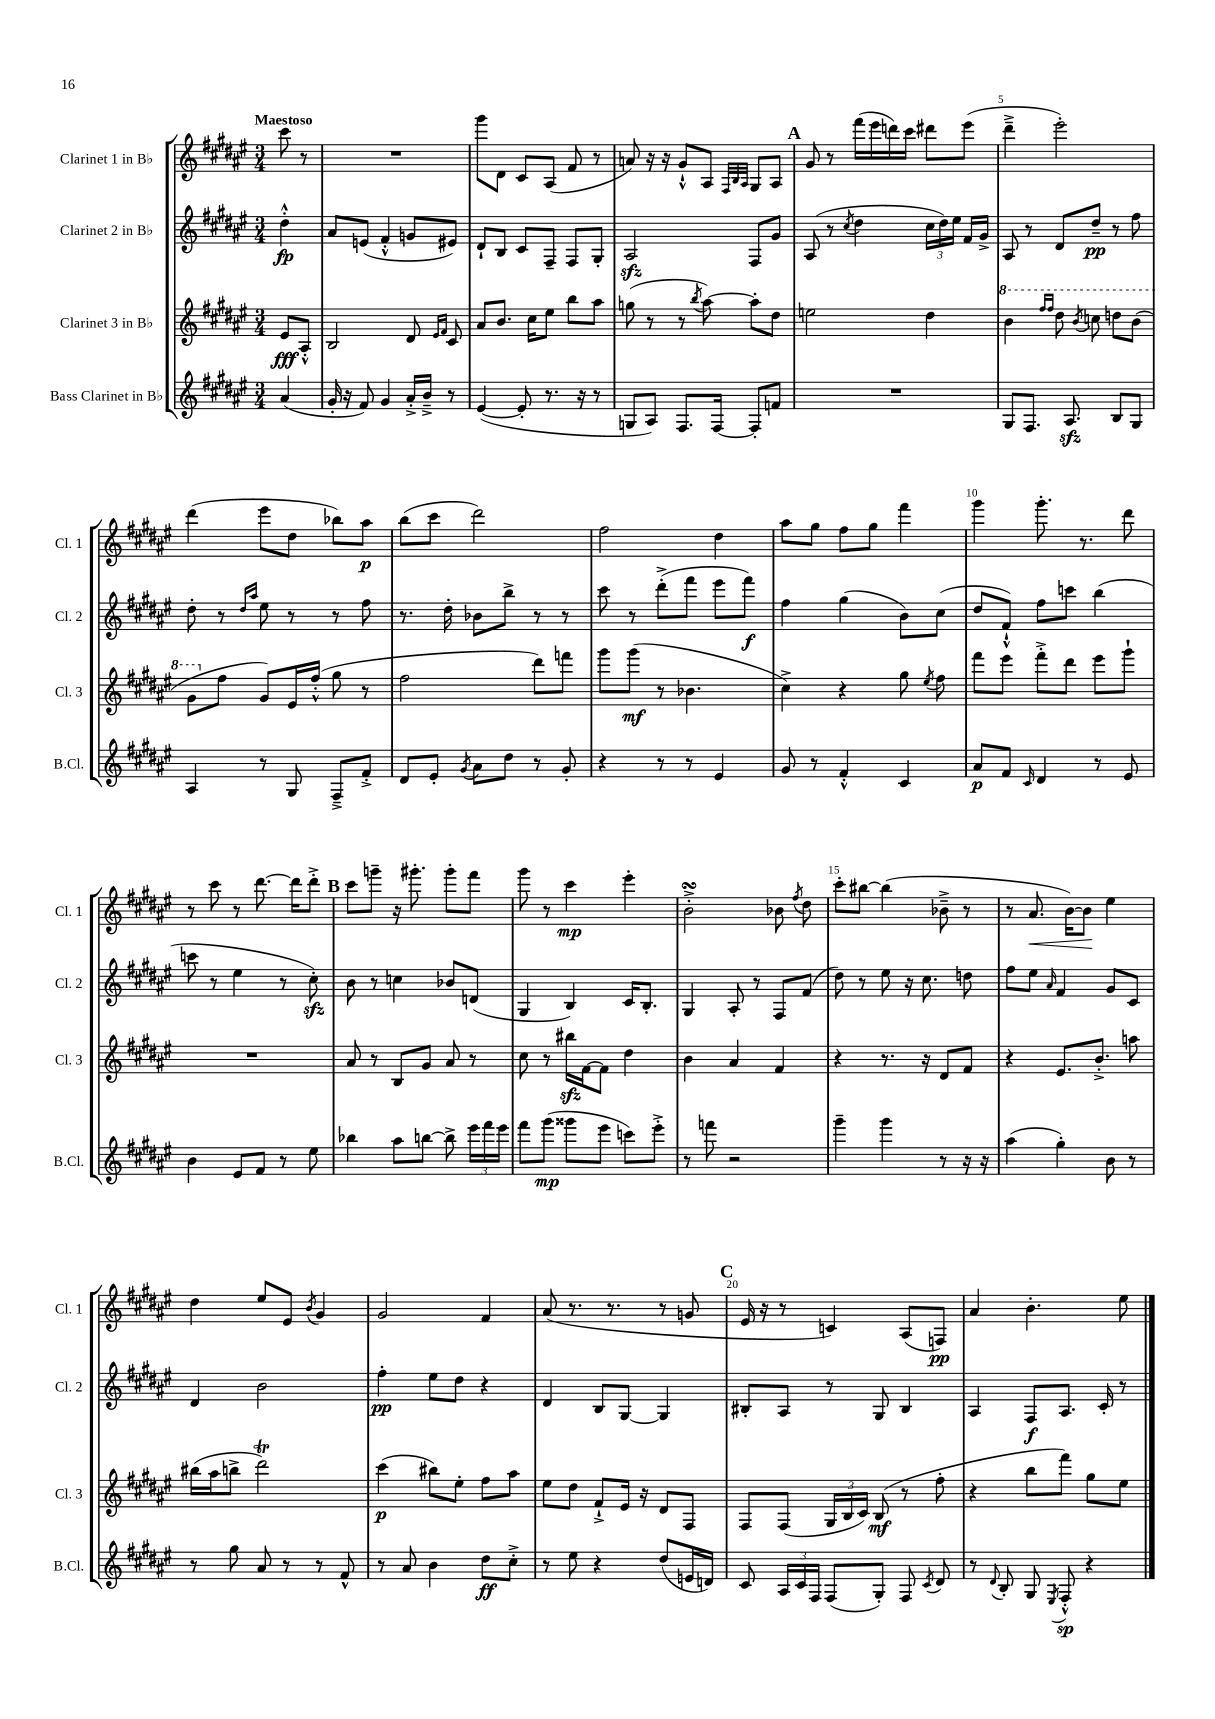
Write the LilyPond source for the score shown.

<<
\new StaffGroup <<
\new Staff = "s0" \with { instrumentName = "Clarinet 1 in Bb" shortInstrumentName = "Cl. 1" } {
    \clef treble \key fis \major \numericTimeSignature \time 3/4 \partial 4 \tempo "Maestoso"
    \autoBeamOff cis'''8 r8 |
    R2. |
    gis'''8[ dis'8] cis'8[ ais8]( fis'8 r8 |
    a'8) r16 r16 gis'8[-!-^ ais8] \grace { fis32[ b32 ais32] } gis8[ ais8] |
    \mark \markup { \bold "A" } gis'8 r8 fis'''16[( eis'''16 d'''16) cis'''16] dis'''8[ eis'''8]( |
    dis'''4---> eis'''2-.) |
    dis'''4( eis'''8[ dis''8] bes''8[) ais''8]\p |
    b''8[( cis'''8] dis'''2) |
    fis''2 dis''4 |
    ais''8[ gis''8] fis''8[ gis''8] fis'''4 |
    gis'''4 gis'''8.-. r8. dis'''8 |
    r8 cis'''8 r8 dis'''8.~ dis'''16[ dis'''8]-.-> |
    \mark \markup { \bold "B" } cis'''8[ g'''8]-- r16 gis'''8.-. gis'''8[-. fis'''8] |
    gis'''8 r8 cis'''4\mp eis'''4-. |
    b'2-.->\turn bes'8 \acciaccatura { fis''8 } dis''8 |
    cis'''8[-. bis''8]~ bis''4( bes'8---> r8 |
    r8 ais'8.\< b'16[~) b'8]\! eis''4 |
    dis''4 eis''8[ eis'8] \acciaccatura { b'8 } gis'4 |
    gis'2 fis'4 |
    ais'8( r8. r8. r8 g'8 |
    \mark \markup { \bold "C" } eis'16 r16 r8 c'4) ais8[( f8]\pp) |
    ais'4 b'4.-. eis''8 \bar "|." |
}
\new Staff = "s1" \with { instrumentName = "Clarinet 2 in Bb" shortInstrumentName = "Cl. 2" } {
    \clef treble \key fis \major \numericTimeSignature \time 3/4 \partial 4
    \autoBeamOff dis''4-.-^\fp |
    ais'8[ e'8]( fis'4-.-^ g'8[ eis'8]) |
    dis'8[-! b8] cis'8[ fis8]-- fis8[ gis8]-. |
    ais2\sfz fis8[ gis'8] |
    \mark \markup { \bold "A" } ais8( r8 \acciaccatura { cis''8 } dis''4 \tuplet 3/2 { cis''16[ dis''16) eis''16] } fis'16[ gis'16]-> |
    ais8 r8 dis'8[ dis''8]--\pp r8 fis''8 |
    dis''8-. r8 \grace { dis''16[ ais''16] } eis''8 r8 r8 fis''8 |
    r8. dis''16-. bes'8[ b''8]-> r8 r8 |
    cis'''8 r8 dis'''8[-.->( fis'''8] eis'''8[ fis'''8]\f) |
    fis''4 gis''4( b'8[) cis''8]( |
    dis''8[ fis'8]-!-^) fis''8[ c'''8] b''4( |
    c'''8 r8 eis''4 r8 cis''8-.\sfz) |
    \mark \markup { \bold "B" } b'8 r8 c''4 bes'8[ d'8]( |
    gis4 b4) cis'16[ b8.]-. |
    gis4 ais8-. r8 fis8[ fis'8]( |
    dis''8) r8 eis''8 r16 cis''8. d''8 |
    fis''8[ eis''8] \grace { ais'16 } fis'4 gis'8[ cis'8] |
    dis'4 b'2 |
    fis''4-.\pp eis''8[ dis''8] r4 |
    dis'4 b8[ gis8]~ gis4 |
    \mark \markup { \bold "C" } bis8[-. ais8] r8 gis8 bis4 |
    ais4 fis8[\f ais8.] cis'16-. r8 \bar "|." |
}
\new Staff = "s2" \with { instrumentName = "Clarinet 3 in Bb" shortInstrumentName = "Cl. 3" } {
    \clef treble \key fis \major \numericTimeSignature \time 3/4 \partial 4
    \autoBeamOff eis'8[\fff ais8]-.-^ |
    b2 dis'8 \grace { eis'16[ fis'16] } cis'8 |
    ais'8[ b'8.] cis''16[ eis''8] b''8[ ais''8] |
    g''8( r8 r8 \acciaccatura { b''8 } ais''8~) ais''8[-. dis''8] |
    \mark \markup { \bold "A" } e''2 dis''4 |
    \ottava #1 b''4 \grace { fis'''16[ fis'''16] } dis'''8 \acciaccatura { b''8 } c'''8 d'''8[ b''8]( |
    gis''8[ \ottava #0 fis''8] gis'8[) eis'16 fis''16]-.-^( gis''8 r8 |
    fis''2 dis'''8[) f'''8] |
    gis'''8[ gis'''8]\mf( r8 bes'4. |
    cis''4->) r4 gis''8 \acciaccatura { eis''8 } fis''8 |
    fis'''8[ eis'''8] fis'''8[-.-> dis'''8] eis'''8[ gis'''8]-! |
    R2. |
    \mark \markup { \bold "B" } ais'8 r8 b8[ gis'8] ais'8 r8 |
    cis''8 r8 bis''16[\sfz fis'16~ fis'8] dis''4 |
    b'4 ais'4 fis'4 |
    r4 r8. r16 dis'8[ fis'8] |
    r4 eis'8.[ b'8.]-.-> a''8 |
    bis''16[( ais''16 b''8]-> dis'''2\trill) |
    cis'''4\p( bis''8[) eis''8]-. fis''8[ ais''8] |
    eis''8[ dis''8] fis'8[-!-> eis'16] r16 dis'8[ fis8] |
    \mark \markup { \bold "C" } fis8[ fis8]( \tuplet 3/2 { gis16[ b16 cis'16]) } b8\mf( r8 fis''8-. |
    r4 b''8[ fis'''8]) gis''8[ eis''8] \bar "|." |
}
\new Staff = "s3" \with { instrumentName = "Bass Clarinet in Bb" shortInstrumentName = "B.Cl." } {
    \clef treble \key fis \major \numericTimeSignature \time 3/4 \partial 4
    \autoBeamOff ais'4( |
    gis'16-. r16 fis'8) gis'4 ais'16[-.-> b'16]---> r8 |
    eis'4~( eis'8-. r8. r16 r8 |
    g8[ ais8]) fis8.[ fis16]~ fis8[-. f'8] |
    \mark \markup { \bold "A" } R2. |
    gis8[ fis8.] ais8.\sfz b8[ gis8] |
    ais4 r8 gis8 fis8[---> fis'8]-.-> |
    dis'8[ eis'8]-. \acciaccatura { gis'8 } ais'8[ dis''8] r8 gis'8-. |
    r4 r8 r8 eis'4 |
    gis'8 r8 fis'4-.-^ cis'4 |
    ais'8[\p fis'8] \grace { cis'16 } dis'4 r8 eis'8 |
    b'4 eis'8[ fis'8] r8 eis''8 |
    \mark \markup { \bold "B" } bes''4 ais''8[ b''8]~ b''8-> \tuplet 3/2 { eis'''16[ fis'''16 eis'''16] } |
    fis'''8[ gis'''8]\mp( gisis'''8[ eis'''8] c'''8[) eis'''8]-.-> |
    r8 f'''8 r2 |
    gis'''4-- gis'''4 r8 r16 r16 |
    ais''4( gis''4-.) b'8 r8 |
    r8 gis''8 ais'8 r8 r8 fis'8-^ |
    r8 ais'8 b'4 dis''8[\ff cis''8]-.-> |
    r8 eis''8 r4 dis''8[( e'16 d'16]) |
    \mark \markup { \bold "C" } cis'8 \tuplet 3/2 { ais16[ cis'16 fis16] } fis8[( gis8]-.) fis8 \acciaccatura { cis'8 } dis'8 |
    r8 \appoggiatura { dis'8 } b8-. gis8 \acciaccatura { eis8 } fis8-.-^\sp r4 \bar "|." |
}
>>
>>
\layout { \context { \Score \override BarNumber.break-visibility = ##(#f #t #t) barNumberVisibility = #(every-nth-bar-number-visible 5) } }
